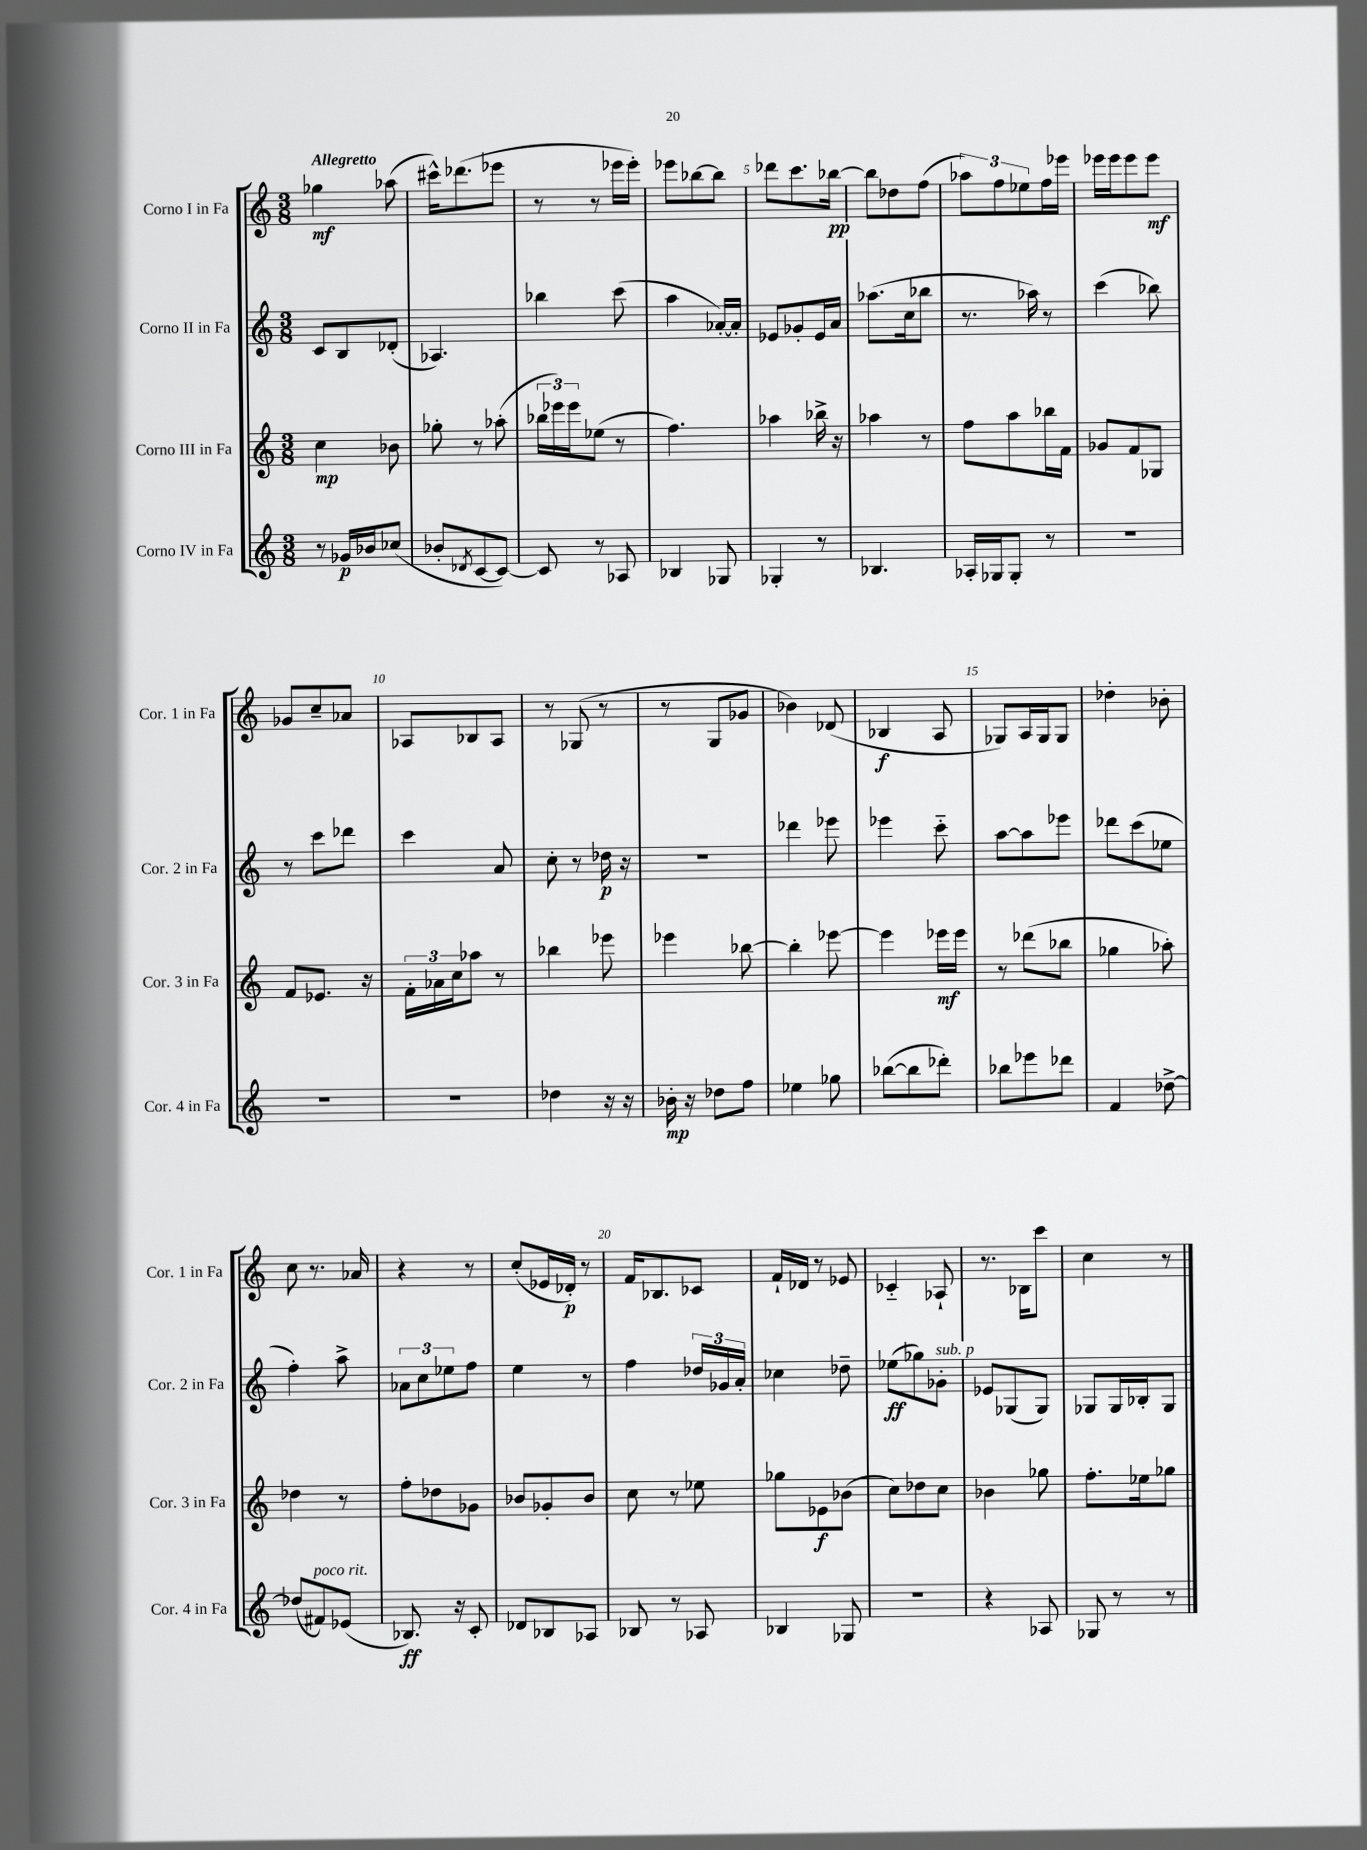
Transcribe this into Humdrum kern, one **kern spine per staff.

**kern	**dynam	**kern	**dynam	**kern	**dynam	**kern	**dynam
*part4	*part4	*part3	*part3	*part2	*part2	*part1	*part1
*staff4	*staff4	*staff3	*staff3	*staff2	*staff2	*staff1	*staff1
*I"Corno IV in Fa	*	*I"Corno III in Fa	*	*I"Corno II in Fa	*	*I"Corno I in Fa	*
*I'Cor. 4 in Fa	*	*I'Cor. 3 in Fa	*	*I'Cor. 2 in Fa	*	*I'Cor. 1 in Fa	*
*clefG2	*	*clefG2	*	*clefG2	*	*clefG2	*
*k[]	*	*k[]	*	*k[]	*	*k[]	*
*M3/8	*	*M3/8	*	*M3/8	*	*M3/8	*
=1	=1	=1	=1	=1	=1	=1	=1
!	!	!	!	!	!	!LO:TX:a:B:t=Allegretto	!
8r	.	4cc\	mp	8c/L	.	4gg-X\	mf
16g-X/LL	p	.	.	8B/	.	.	.
16b-X/J	.	.	.	.	.	.	.
(8cc-X/J	.	8b-X\	.	(8d-X'/J	.	(8aa-X\	.
=2	=2	=2	=2	=2	=2	=2	=2
8b-X'/L	.	8gg-X'\	.	4.A-X/)	.	16ccc#X^^\KL)	.
.	.	.	.	.	.	(8.ddd-X\	.
8qd-X/	.	.	.	.	.	.	.
[8c/	.	8r	.	.	.	.	.
8c/J_)	.	(8aa-X'\	.	.	.	8eee-X\J	.
=3	=3	=3	=3	=3	=3	=3	=3
8c/]	.	24bb-X\LL	.	4bb-X\	.	8r	.
.	.	24eee-X\)	.	.	.	.	.
.	.	24eee-\J	.	.	.	.	.
8r	.	(8ee-X\J	.	.	.	8r	.
8A-X/	.	8r	.	(8ccc\	.	16eee-X\LL	.
.	.	.	.	.	.	16eee-'\JJ)	.
=4	=4	=4	=4	=4	=4	=4	=4
4B-X/	.	4.ff\)	.	4aa\	.	8eee-X\L	.
.	.	.	.	.	.	[8bb-X\	.
8G-X/	.	.	.	[16a-X'/LL)	.	8bb-\J]	.
.	.	.	.	16a-'/JJ]	.	.	.
=5	=5	=5	=5	=5	=5	=5	=5
4G-X'/	.	4aa-X\	.	8e-X/L	.	8ddd-X\L	.
.	.	.	.	8g-X'/	.	8.ccc\	.
8r	.	16bb-X^\	.	16e-/L	.	.	.
.	.	16r	.	16a/JJ	.	[16bb-X\Jk	pp
=6	=6	=6	=6	=6	=6	=6	=6
4.B-X/	.	4aa-X\	.	(8.aa-X\L	.	8bb-\L]	.
.	.	.	.	.	.	8dd-X\	.
.	.	.	.	16cc\k	.	.	.
.	.	8r	.	8bb-X\J	.	(8ff\J	.
=7	=7	=7	=7	=7	=7	=7	=7
16A-X'/LL	.	8ff\L	.	8.r	.	12aa-X\L)	.
16G-X/J	.	.	.	.	.	.	.
.	.	.	.	.	.	12ff\	.
8G-'/J	.	8aa\	.	.	.	.	.
.	.	.	.	.	.	12ee-X\	.
.	.	.	.	16aa-X\)	.	.	.
8r	.	16bb-X\L	.	8r	.	16ff\L	.
.	.	16f\JJ	.	.	.	16eee-X\JJ	.
=8	=8	=8	=8	=8	=8	=8	=8
4.r	.	8g-X/L	.	(4ccc\	.	16eee-X\LL	.
.	.	.	.	.	.	16eee-\J	.
.	.	8f/	.	.	.	8eee-\	.
.	.	8G-X/J	.	8bb-X\)	.	8eee-\J	mf
!!LO:LB:g=z
=9	=9	=9	=9	=9	=9	=9	=9
4.r	.	8f/L	.	8r	.	8g-X/L	.
.	.	8.e-X/J	.	8ccc\L	.	8cc~/	.
.	.	.	.	8ddd-X\J	.	8a-X/J	.
.	.	16r	.	.	.	.	.
=10	=10	=10	=10	=10	=10	=10	=10
4.r	.	24f'\LL	.	4ccc\	.	8A-X/L	.
.	.	24a-X\	.	.	.	.	.
.	.	24cc\J	.	.	.	.	.
.	.	8aa-X\J	.	.	.	8B-X/	.
.	.	8r	.	8a/	.	8A-/J	.
=11	=11	=11	=11	=11	=11	=11	=11
4dd-X\	.	4bb-X\	.	8cc'\	.	8r	.
.	.	.	.	8r	.	(8G-X/	.
16r	.	8eee-X\	.	16dd-X\	p	8r	.
16r	.	.	.	16r	.	.	.
=12	=12	=12	=12	=12	=12	=12	=12
16b-X'\	mp	4eee-X\	.	4.r	.	8r	.
16r	.	.	.	.	.	.	.
8dd-X\L	.	.	.	.	.	8G/L	.
8ff\J	.	[8bb-X\	.	.	.	8g-X/J	.
=13	=13	=13	=13	=13	=13	=13	=13
4ee-X\	.	4bb-'\]	.	4ddd-X\	.	4b-X\)	.
8gg-X\	.	[8eee-X\	.	8eee-X\	.	(8d-X/	.
=14	=14	=14	=14	=14	=14	=14	=14
([8bb-X\L	.	4eee-\]	.	4eee-X\	.	4B-X/	f
8bb-\]	.	.	.	.	.	.	.
8ddd-X'\J)	.	16eee-X\LL	mf	8ccc\	.	8A/	.
.	.	16eee-\JJ	.	.	.	.	.
=15	=15	=15	=15	=15	=15	=15	=15
8bb-X\L	.	8r	.	[8aa\L	.	8G-X/L)	.
8eee-X\	.	(8ddd-X\L	.	8aa\]	.	16A/L	.
.	.	.	.	.	.	16G-/J	.
8ddd-X\J	.	8bb-X\J	.	8eee-X\J	.	8G-/J	.
=16	=16	=16	=16	=16	=16	=16	=16
4f/	.	4gg-X\	.	8ddd-X\L	.	4dd-X'\	.
.	.	.	.	(8ccc\	.	.	.
[8dd-X^\	.	8aa-X'\)	.	8ee-X\J	.	8b-X'\	.
!!LO:LB:g=z
=17	=17	=17	=17	=17	=17	=17	=17
(8dd-X/L]	.	4dd-X\	.	4ff'\)	.	8cc\	.
!LO:TX:a:i:t=poco rit.	!	!	!	!	!	!	!
8f#X/)	.	.	.	.	.	8.r	.
(8e-X/J	.	8r	.	8aa^\	.	.	.
.	.	.	.	.	.	16a-X/	.
=18	=18	=18	=18	=18	=18	=18	=18
8.B-X/)	ff	8ff'\L	.	12a-X\L	.	4r	.
.	.	.	.	12cc\	.	.	.
.	.	8dd-X\	.	.	.	.	.
.	.	.	.	12ee-X\	.	.	.
16r	.	.	.	.	.	.	.
8c'/	.	8g-X\J	.	8ff\J	.	8r	.
=19	=19	=19	=19	=19	=19	=19	=19
8d-X/L	.	8b-X/L	.	4ee\	.	(8cc'/L	.
8B-X/	.	8g-X'/	.	.	.	16e-X/L	.
.	.	.	.	.	.	16d-X'/JJ)	p
8A-X/J	.	8b-/J	.	8r	.	8r	.
=20	=20	=20	=20	=20	=20	=20	=20
8B-X/	.	8cc\	.	4ff\	.	16f/KL	.
.	.	.	.	.	.	8.B-X/	.
8r	.	8r	.	.	.	.	.
8A-X/	.	8ee-X\	.	24dd-X/LL	.	8c-X/J	.
.	.	.	.	24g-X/	.	.	.
.	.	.	.	24a'/JJ	.	.	.
=21	=21	=21	=21	=21	=21	=21	=21
4B-X/	.	8gg-X\L	.	4cc-X\	.	16f`/LL	.
.	.	.	.	.	.	16d-X/JJ	.
.	.	8e-X\	f	.	.	8r	.
8G-X/	.	(8b-X\J	.	8dd-X~\	.	8e-X/	.
=22	=22	=22	=22	=22	=22	=22	=22
4.r	.	8cc\L)	.	(8ee-X\L	ff	4c-X/	.
.	.	8dd-X\	.	8gg-X\)	.	.	.
!	!	!	!	!LO:TX:a:i:t=sub. p	!	!	!
.	.	8cc\J	.	8g-X'\J	.	8A-X`/	.
=23	=23	=23	=23	=23	=23	=23	=23
4r	.	4b-X\	.	8e-X/L	.	8.r	.
.	.	.	.	(8G-X/	.	.	.
.	.	.	.	.	.	16B-X\KL	.
8A-X/	.	8gg-X\	.	8G-/J)	.	8ccc\J	.
=24	=24	=24	=24	=24	=24	=24	=24
8G-X/	.	8.ff'\L	.	8G-X/L	.	4cc\	.
8r	.	.	.	16G-/L	.	.	.
.	.	16ee-X\k	.	16B-X'/J	.	.	.
8r	.	8gg-X\J	.	8G-/J	.	8r	.
==	==	==	==	==	==	==	==
*-	*-	*-	*-	*-	*-	*-	*-
